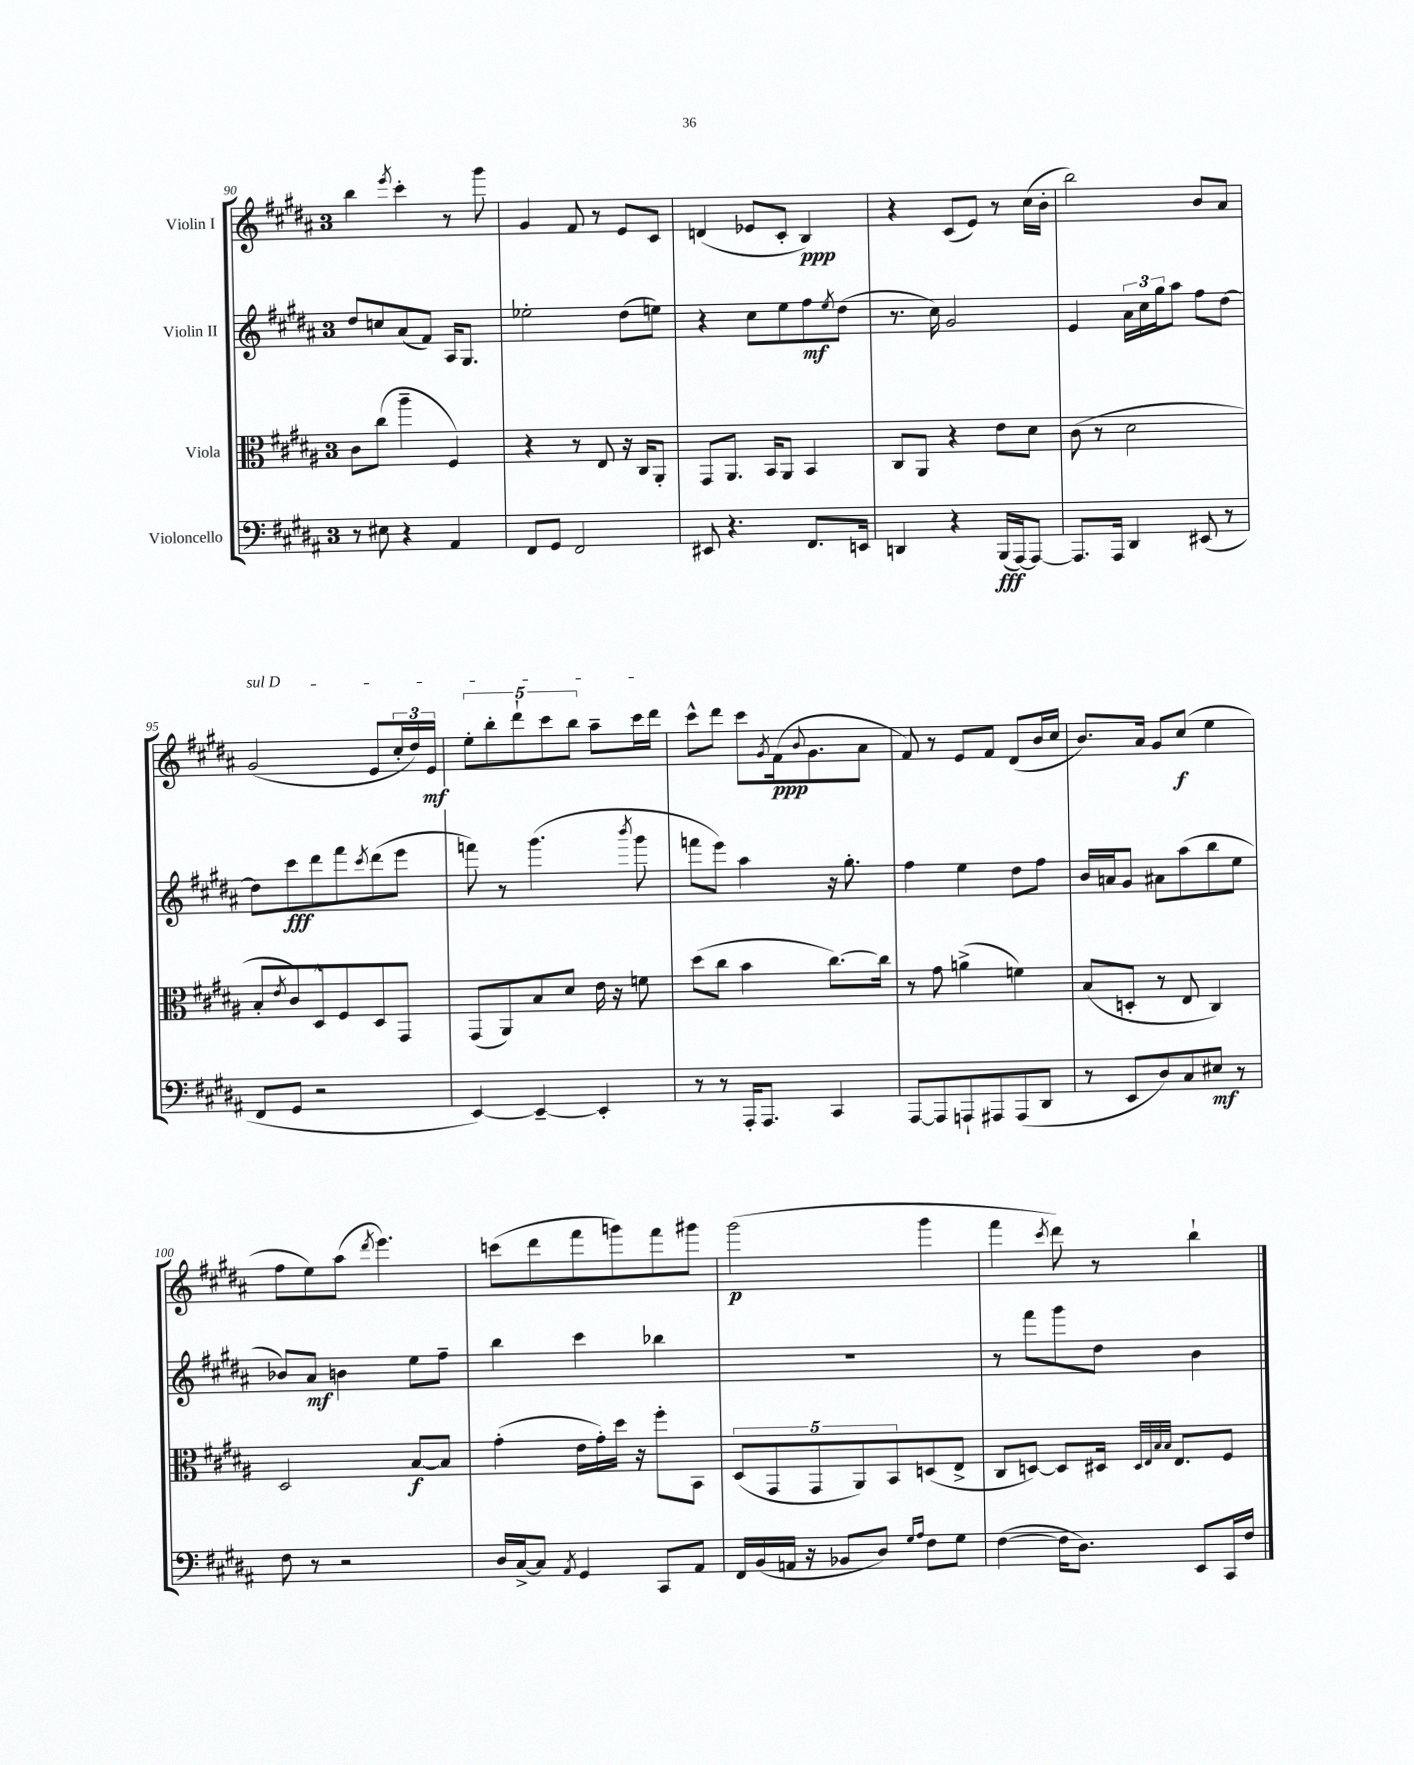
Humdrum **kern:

**kern	**dynam	**kern	**dynam	**kern	**dynam	**kern	**dynam
*part4	*part4	*part3	*part3	*part2	*part2	*part1	*part1
*staff4	*staff4	*staff3	*staff3	*staff2	*staff2	*staff1	*staff1
*I"Violoncello	*	*I"Viola	*	*I"Violin II	*	*I"Violin I	*
*clefF4	*	*clefC3	*	*clefG2	*	*clefG2	*
*k[f#c#g#d#a#]	*	*k[f#c#g#d#a#]	*	*k[f#c#g#d#a#]	*	*k[f#c#g#d#a#]	*
*M3/4	*	*M3/4	*	*M3/4	*	*M3/4	*
=90	=90	=90	=90	=90	=90	=90	=90
8r	.	8c#\L	.	8dd#/L	.	4bb\	.
8E#X\	.	(8cc#\J	.	8ccn/	.	.	.
.	.	.	.	.	.	8qeee/	.
4r	.	4aa#~\	.	(8a#/	.	4ccc#'\	.
.	.	.	.	8f#/J)	.	.	.
4AA#/	.	4F#/)	.	16A#/KL	.	8r	.
.	.	.	.	8.G#/J	.	.	.
.	.	.	.	.	.	8ggg#\	.
=91	=91	=91	=91	=91	=91	=91	=91
8FF#/L	.	4r	.	2ee-X'\	.	4g#/	.
8GG#/J	.	.	.	.	.	.	.
2FF#/	.	8r	.	.	.	8f#/	.
.	.	8E/	.	.	.	8r	.
.	.	16r	.	(8dd#\L	.	8e/L	.
.	.	16C#/KL	.	.	.	.	.
.	.	8AA#'/J	.	8een\J)	.	8c#/J	.
=92	=92	=92	=92	=92	=92	=92	=92
8EE#X/	.	8GG#/L	.	4r	.	(4dn/	.
4.r	.	8.AA#/J	.	.	.	.	.
.	.	.	.	8cc#\L	.	8e-X/L	.
.	.	16BB/KL	.	.	.	.	.
.	.	8AA#/J	.	8ee\	.	8c#'/J	.
8.FF#/L	.	4BB/	.	8ff#\	mf	4B/)	ppp
.	.	.	.	8qee/	.	.	.
.	.	.	.	(8dd#\J	.	.	.
16EEn/Jk	.	.	.	.	.	.	.
=93	=93	=93	=93	=93	=93	=93	=93
4DDn/	.	8C#/L	.	8.r	.	4r	.
.	.	8AA#/J	.	.	.	.	.
.	.	.	.	16cc#\)	.	.	.
4r	.	4r	.	2g#/	.	(8c#/L	.
.	.	.	.	.	.	8e/J)	.
(16BBB/LL	fff	8e\L	.	.	.	8r	.
[16AAA#/J)	.	.	.	.	.	.	.
8AAA#/J_	.	8d#\J	.	.	.	(16cc#\LL	.
.	.	.	.	.	.	16b'\JJ	.
=94	=94	=94	=94	=94	=94	=94	=94
8.AAA#/L]	.	(8c#\	.	4e/	.	2bb\)	.
.	.	8r	.	.	.	.	.
16AAA#/Jk	.	.	.	.	.	.	.
4DD#/	.	2d#\	.	24a#\LL	.	.	.
.	.	.	.	24cc#\	.	.	.
.	.	.	.	24gg#\J	.	.	.
.	.	.	.	8aa#\J	.	.	.
(8EE#X/	.	.	.	8ff#\L	.	8b/L	.
8r	.	.	.	[8dd#\J	.	8a#/J	.
!!LO:LB:g=z
=95	=95	=95	=95	=95	=95	=95	=95
!	!	!	!	!	!	!LO:TX:a:i:t=sul D	!
8FF#/L	.	8B'/L	.	8dd#\L]	.	(2g#/	.
.	.	8qe/	.	.	.	.	.
8GG#/J	.	8c#/)	.	8ccc#\	fff	.	.
2r	.	8D#^^/	.	8ddd#\	.	.	.
.	.	8F#/	.	8fff#\	.	.	.
.	.	.	.	8qccc#/	.	.	.
.	.	8D#/	.	(8ddd#\	.	8e/L	.
.	.	8GG#/J	.	8eee\J	.	24cc#'/L	.
.	.	.	.	.	.	24dd#/)	.
.	.	.	.	.	.	24e/JJ	mf
=96	=96	=96	=96	=96	=96	=96	=96
[4EE/)	.	(8GG#/L	.	8fffn\)	.	10ee'\L	.
.	.	.	.	.	.	10bb'\	.
.	.	8AA#/)	.	8r	.	.	.
.	.	.	.	.	.	10ddd#`\	.
4EE~/_	.	8B/	.	(4.ggg#\	.	.	.
.	.	.	.	.	.	10ccc#\	.
.	.	8d#/J	.	.	.	.	.
.	.	.	.	.	.	10bb\J	.
4EE'/]	.	16e\	.	.	.	8aa#~\L	.
.	.	16r	.	.	.	.	.
.	.	.	.	8qbbb/	.	.	.
.	.	8fn\	.	8ggg#\	.	16ccc#\L	.
.	.	.	.	.	.	16ddd#\JJ	.
=97	=97	=97	=97	=97	=97	=97	=97
8r	.	(8dd#\L	.	8fffn\L	.	8ccc#^^\L	.
8r	.	8cc#\J	.	8eee\J)	.	8ddd#\J	.
16AAA#'/KL	.	4b\	.	4aa#\	.	8ccc#\L	.
8.AAA#/J	.	.	.	.	.	.	.
.	.	.	.	.	.	8qg#/	.
.	.	.	.	.	.	(16f#\k	ppp
.	.	.	.	.	.	8qqb/	.
.	.	.	.	.	.	8.g#\	.
4CC#/	.	[8.cc#\L)	.	16r	.	.	.
.	.	.	.	8.gg#'\	.	.	.
.	.	.	.	.	.	8a#\J	.
.	.	16cc#\Jk]	.	.	.	.	.
=98	=98	=98	=98	=98	=98	=98	=98
[8AAA#/L	.	8r	.	4ff#\	.	8f#/)	.
8AAA#/]	.	8g#\	.	.	.	8r	.
8AAAn`/	.	(4an^\	.	4ee\	.	8e/L	.
8AAA#X/	.	.	.	.	.	8f#/J	.
(8AAA#/	.	4fn\)	.	8dd#\L	.	(8d#/L	.
8DD#/J	.	.	.	8ff#\J	.	16b/L	.
.	.	.	.	.	.	16cc#/JJ	.
=99	=99	=99	=99	=99	=99	=99	=99
8r	.	(8B/L	.	16b/LL	.	8.b/L)	.
.	.	.	.	16an/J	.	.	.
8EE/L	.	8Dn'/J	.	8g#/J	.	.	.
.	.	.	.	.	.	16a#/Jk	.
8D#/)	.	8r	.	8a#X\L	.	8g#/L	.
8C#/	.	8E/	.	(8aa#\	.	(8cc#/J	f
8E#X/J	mf	4C#/)	.	8bb\	.	4ee\	.
8r	.	.	.	8ee\J	.	.	.
!!LO:LB:g=z
=100	=100	=100	=100	=100	=100	=100	=100
8F#\	.	2D#/	.	8b-X/L)	.	8ff#\L	.
8r	.	.	.	8a#/J	mf	8ee\)	.
2r	.	.	.	4bn\	.	(8aa#\J	.
.	.	.	.	.	.	8qddd#/	.
.	.	.	.	.	.	4.eee\)	.
.	.	[8B/L	f	8ee\L	.	.	.
.	.	8B/J]	.	8ff#~\J	.	.	.
=101	=101	=101	=101	=101	=101	=101	=101
16D#/LL	.	(4g#'\	.	4bb\	.	(8cccn\L	.
[16C#^/J	.	.	.	.	.	.	.
8C#/J]	.	.	.	.	.	8ddd#\	.
8qAA#/	.	.	.	.	.	.	.
4GG#/	.	16e\LL	.	4ccc#\	.	8fff#\	.
.	.	16g#'\)	.	.	.	.	.
.	.	16dd#\JJ	.	.	.	8gggn\)	.
.	.	16r	.	.	.	.	.
8CC#/L	.	8ff#'\L	.	4bb-X\	.	8fff#\	.
8AA#/J	.	8BB\J	.	.	.	8ggg#X\J	.
=102	=102	=102	=102	=102	=102	=102	=102
16FF#/LL	.	(10D#/L	.	2.r	.	(2ggg#\	p
(16BB/	.	.	.	.	.	.	.
.	.	10GG#/	.	.	.	.	.
16AAn/JJ	.	.	.	.	.	.	.
16r	.	.	.	.	.	.	.
.	.	10GG#/	.	.	.	.	.
8BB-X/L	.	.	.	.	.	.	.
.	.	10AA#/)	.	.	.	.	.
8D#/J)	.	.	.	.	.	.	.
.	.	10BB/	.	.	.	.	.
16qqG#/LL	.	.	.	.	.	.	.
16qqA#/JJ	.	.	.	.	.	.	.
8F#\L	.	(8Dn/	.	.	.	4ggg#\	.
8G#\J	.	8E^/J	.	.	.	.	.
=103	=103	=103	=103	=103	=103	=103	=103
([4F#\	.	8C#/L	.	8r	.	4fff#\	.
.	.	[8Dn/J)	.	8fff#\L	.	.	.
.	.	.	.	.	.	8qccc#/	.
16F#\KL]	.	8D/L]	.	8ggg#\	.	8ddd#\)	.
8.D#\J)	.	.	.	.	.	.	.
.	.	16D#X/Jk	.	8dd#\J	.	8r	.
.	.	32qqD#/LLL	.	.	.	.	.
.	.	32qqE/	.	.	.	.	.
.	.	32qqB/	.	.	.	.	.
.	.	32qqB/JJJ	.	.	.	.	.
.	.	8.E/L	.	.	.	.	.
8EE/L	.	.	.	4b\	.	4bb`\	.
16CC#/L	.	8F#/J	.	.	.	.	.
16F#/JJ	.	.	.	.	.	.	.
==	==	==	==	==	==	==	==
*-	*-	*-	*-	*-	*-	*-	*-
